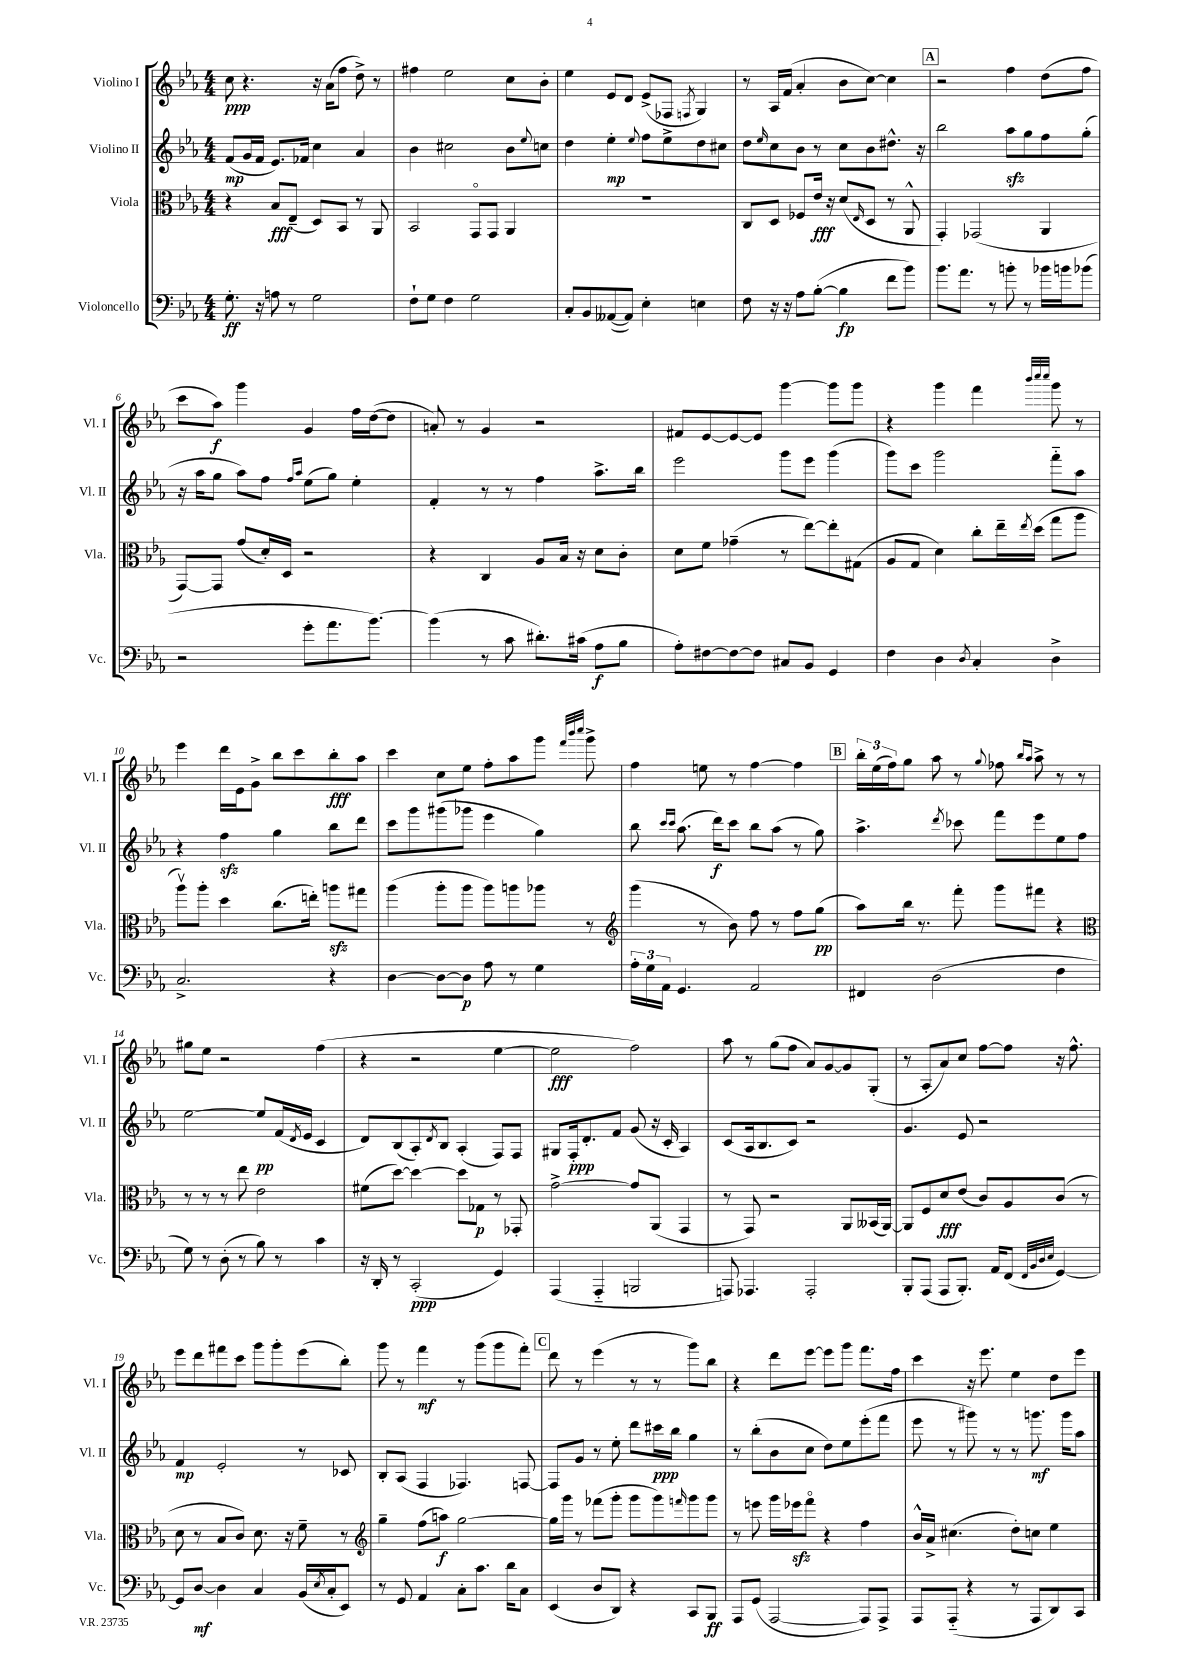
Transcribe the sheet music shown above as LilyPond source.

<<
\new StaffGroup <<
\new Staff = "s0" \with { instrumentName = "Violino I" shortInstrumentName = "Vl. I" } {
    \clef treble \key ees \major \numericTimeSignature \time 4/4
    c''8\ppp r4. r16 aes'16( f''8 d''8->) r8 |
    fis''4 ees''2 c''8 bes'8-. |
    ees''4 ees'8 d'8 ees'8->( fes8 \acciaccatura { f8 } g4) |
    r8 aes16 f'16( aes'4-. bes'8 c''8~) c''4 |
    \mark \markup { \box "A" } r2 f''4 d''8( f''8 |
    c'''8 aes''8\f) g'''4 g'4 f''16 d''16~( d''8 |
    a'8-.) r8 g'4 r2 |
    fis'8 ees'8~ ees'8~ ees'8 g'''4~ g'''8 g'''8 |
    r4 g'''4 f'''4 \grace { bes'''32 c''''32 c''''32 } g'''8 r8 |
    ees'''4 d'''16 ees'16 g'8-> bes''8 c'''8 bes''8-.\fff aes''8 |
    c'''4 c''8 ees''8 f''8-. aes''8 g'''8 \grace { f'''32 bes'''32 c''''32 } g'''8-> |
    f''4 e''8 r8 f''4~ f''4 |
    \mark \markup { \box "B" } \tuplet 3/2 { bes''16-. ees''16( f''16) } g''8 aes''8 r8 \appoggiatura { g''8 } fes''8 \grace { bes''16 aes''16 } aes''8-> r8 r8 |
    gis''8 ees''8 r2 f''4( |
    r4 r2 ees''4~ |
    ees''2\fff f''2) |
    aes''8 r8 g''8( f''8 aes'8) g'8~ g'8 g8-.( |
    r8 aes8-. aes'8) c''8 f''8~ f''8 r16 f''8.-^ |
    ees'''8 d'''8 fis'''8 c'''8 g'''8 g'''8-. ees'''8( bes''8-.) |
    g'''8 r8 f'''4\mf r8 g'''8( g'''8 f'''8-.) |
    \mark \markup { \box "C" } d'''8 r8 ees'''4( r8 r8 g'''8) bes''8 |
    r4 d'''8 ees'''8~ ees'''8 g'''8 f'''8. f''16 |
    c'''4 r16 ees'''8. ees''4 d''8 ees'''8 \bar "|." |
}
\new Staff = "s1" \with { instrumentName = "Violino II" shortInstrumentName = "Vl. II" } {
    \clef treble \key ees \major \numericTimeSignature \time 4/4
    f'8\mp( g'16 f'16 ees'8.) fes'16 c''4 aes'4 |
    bes'4 cis''2 bes'8 \appoggiatura { ees''8 } c''8 |
    d''4 ees''4-.\mp \appoggiatura { ees''8 } f''8 ees''8-> d''8 cis''8 |
    d''8 \grace { ees''16 } c''8 bes'8 r8 c''8 bes'8 dis''8.-^ r16 |
    \mark \markup { \box "A" } bes''2 aes''8\sfz g''8 f''8 g''8-.( |
    r16 aes''16 g''8 aes''8) f''8 \grace { f''16 aes''16 } ees''8( g''8) ees''4-. |
    f'4-. r8 r8 f''4 aes''8.-> bes''16 |
    ees'''2 g'''8 ees'''8 g'''4( |
    g'''8) c'''8 g'''2 f'''8-_ aes''8 |
    r4 f''4\sfz g''4 bes''8 d'''8 |
    c'''8 g'''8 gis'''8( ges'''8 ees'''4 g''4) |
    bes''8 \grace { c'''16 c'''16 } aes''8.( d'''16\f) c'''8 bes''8 aes''8( r8 g''8) |
    \mark \markup { \box "B" } aes''4.-> \acciaccatura { d'''8 } ces'''8 f'''8 ees'''8 ees''8 f''8 |
    ees''2~ ees''8\pp f'16( \acciaccatura { d'8 } ees'16 c'4 |
    d'8) bes8( aes8-.) \acciaccatura { d'8 } bes8 aes4-.( f8) f8 |
    gis8 f16-.\ppp d'8.-. f'8 g'8( r16 c'16-. aes4) |
    c'8( aes16 bes8. c'8) r2 |
    g'4. ees'8 r2 |
    f'4\mp ees'2-. r8 ces'8 |
    bes8-. aes8( f4 fes4.) f8~ |
    \mark \markup { \box "C" } f8 g'8 r8 ees''8-. d'''8 cis'''16\ppp bes''16 g''4 |
    r8 bes''8-.( bes'8 c''8 d''8) ees''8 ees'''8-.( f'''8 |
    ees'''8 r8 gis'''8) r8 r8 g'''8.\mf g'''16 aes''8 \bar "|." |
}
\new Staff = "s2" \with { instrumentName = "Viola" shortInstrumentName = "Vla." } {
    \clef alto \key ees \major \numericTimeSignature \time 4/4
    r4 bes8\fff ees8--( d8) bes,8 r8 aes,8 |
    bes,2 g,8\flageolet g,8 aes,4 |
    R1 |
    c8 d8 fes8 ees'16\fff r16 d'8( \grace { ees16 } d8 r8 aes,8-^ |
    \mark \markup { \box "A" } g,4-.) ges,2( aes,4 |
    g,8~) g,8 g'8( d'16-.) d16 r2 |
    r4 c4 aes8 bes16 r16 d'8 c'8-. |
    d'8 f'8 ges'4--( r8 ees''8~) ees''8-. gis8( |
    aes8 g8 d'4) c''8-. ees''16-- \acciaccatura { ees''8 } d''16( g''8 aes''8 |
    aes''8\upbow) aes''8-. d''4 c''8.( e''16-.) a''8\sfz gis''8 |
    aes''4( aes''8-. aes''8 aes''8) a''8 aes''8 r8 |
    \clef treble g'''4( r8 bes'8) f''8 r8 f''8 g''8\pp( |
    \mark \markup { \box "B" } aes''8) bes''16 r8. f'''8-. g'''8 fis'''8 r4 |
    \clef alto r8 r8 r8 ees''8 ees'2 |
    fis'8( d''8~) d''4~ d''8 ges8\p r8 ges,8-. |
    g'2~-> g'8 aes,8( g,4 |
    r8 g,8) r2 aes,8 beses,16( aes,16~) |
    aes,8 f8 d'8\fff ees'8( c'8) aes8 c'8( r8 |
    d'8 r8 bes8 c'8) d'8. r16 f'8-- r8 |
    \clef treble g''4-- f''8( a''8\f) g''2~ |
    \mark \markup { \box "C" } g''16 g'''16 r8 fes'''8( g'''8-. g'''8 g'''8) \grace { f'''16 } g'''8 g'''8 |
    r8 e'''8 g'''16 ees'''16\sfz f'''8\flageolet r4 f''4 |
    bes'16-^ aes'16-> cis''4.( d''8-.) c''8 ees''4 \bar "|." |
}
\new Staff = "s3" \with { instrumentName = "Violoncello" shortInstrumentName = "Vc." } {
    \clef bass \key ees \major \numericTimeSignature \time 4/4
    g8.-.\ff r16 a8 r8 g2 |
    f8-! g8 f4 g2 |
    c8-. bes,8 aeses,8~( aeses,8) ees4-. e4 |
    f8 r16 r16 aes8 bes8~-.( bes4\fp f'8 bes'8) |
    \mark \markup { \box "A" } bes'8. aes'8. r8 b'8-. r8 bes'16 b'16 bes'8( |
    r2 g'8-. aes'8. bes'8.~) |
    bes'4( r8 c'8 dis'8.-.) cis'16( aes8\f bes8 |
    aes8-.) fis8~ fis8~ fis8 cis8 bes,8 g,4 |
    f4 d4 \acciaccatura { d8 } c4-. d4-> |
    c2.-> r4 |
    d4~ d8~ d8\p aes8 r8 g4 |
    \tuplet 3/2 { aes16-. g16 aes,16 } g,4. aes,2 |
    \mark \markup { \box "B" } fis,4 d2( f4 |
    g8) r8 d8-.( r8 bes8) r8 c'4 |
    r16 d,16-. r8 c,2-.\ppp( g,4) |
    aes,,4( aes,,4-_ b,,2 |
    a,,8) aes,,4. aes,,2-. |
    bes,,8-. aes,,8( aes,,8 bes,,8.-.) aes,16 f,8( \grace { f,32 bes,32 d32 ees32 } g,4~) |
    g,8 d8~\mf d4 c4 bes,16( \acciaccatura { ees8 } c16-. ees,8) |
    r8 g,8 aes,4 c8-. c'8. d'16 c8 |
    \mark \markup { \box "C" } ees,4( d8 d,8) r4 c,8 bes,,8\ff |
    aes,,8 g,8( aes,,2~ aes,,8) aes,,8-> |
    aes,,8 aes,,8-_( r4 r8 aes,,8 d,8) c,8 \bar "|." |
}
>>
>>
